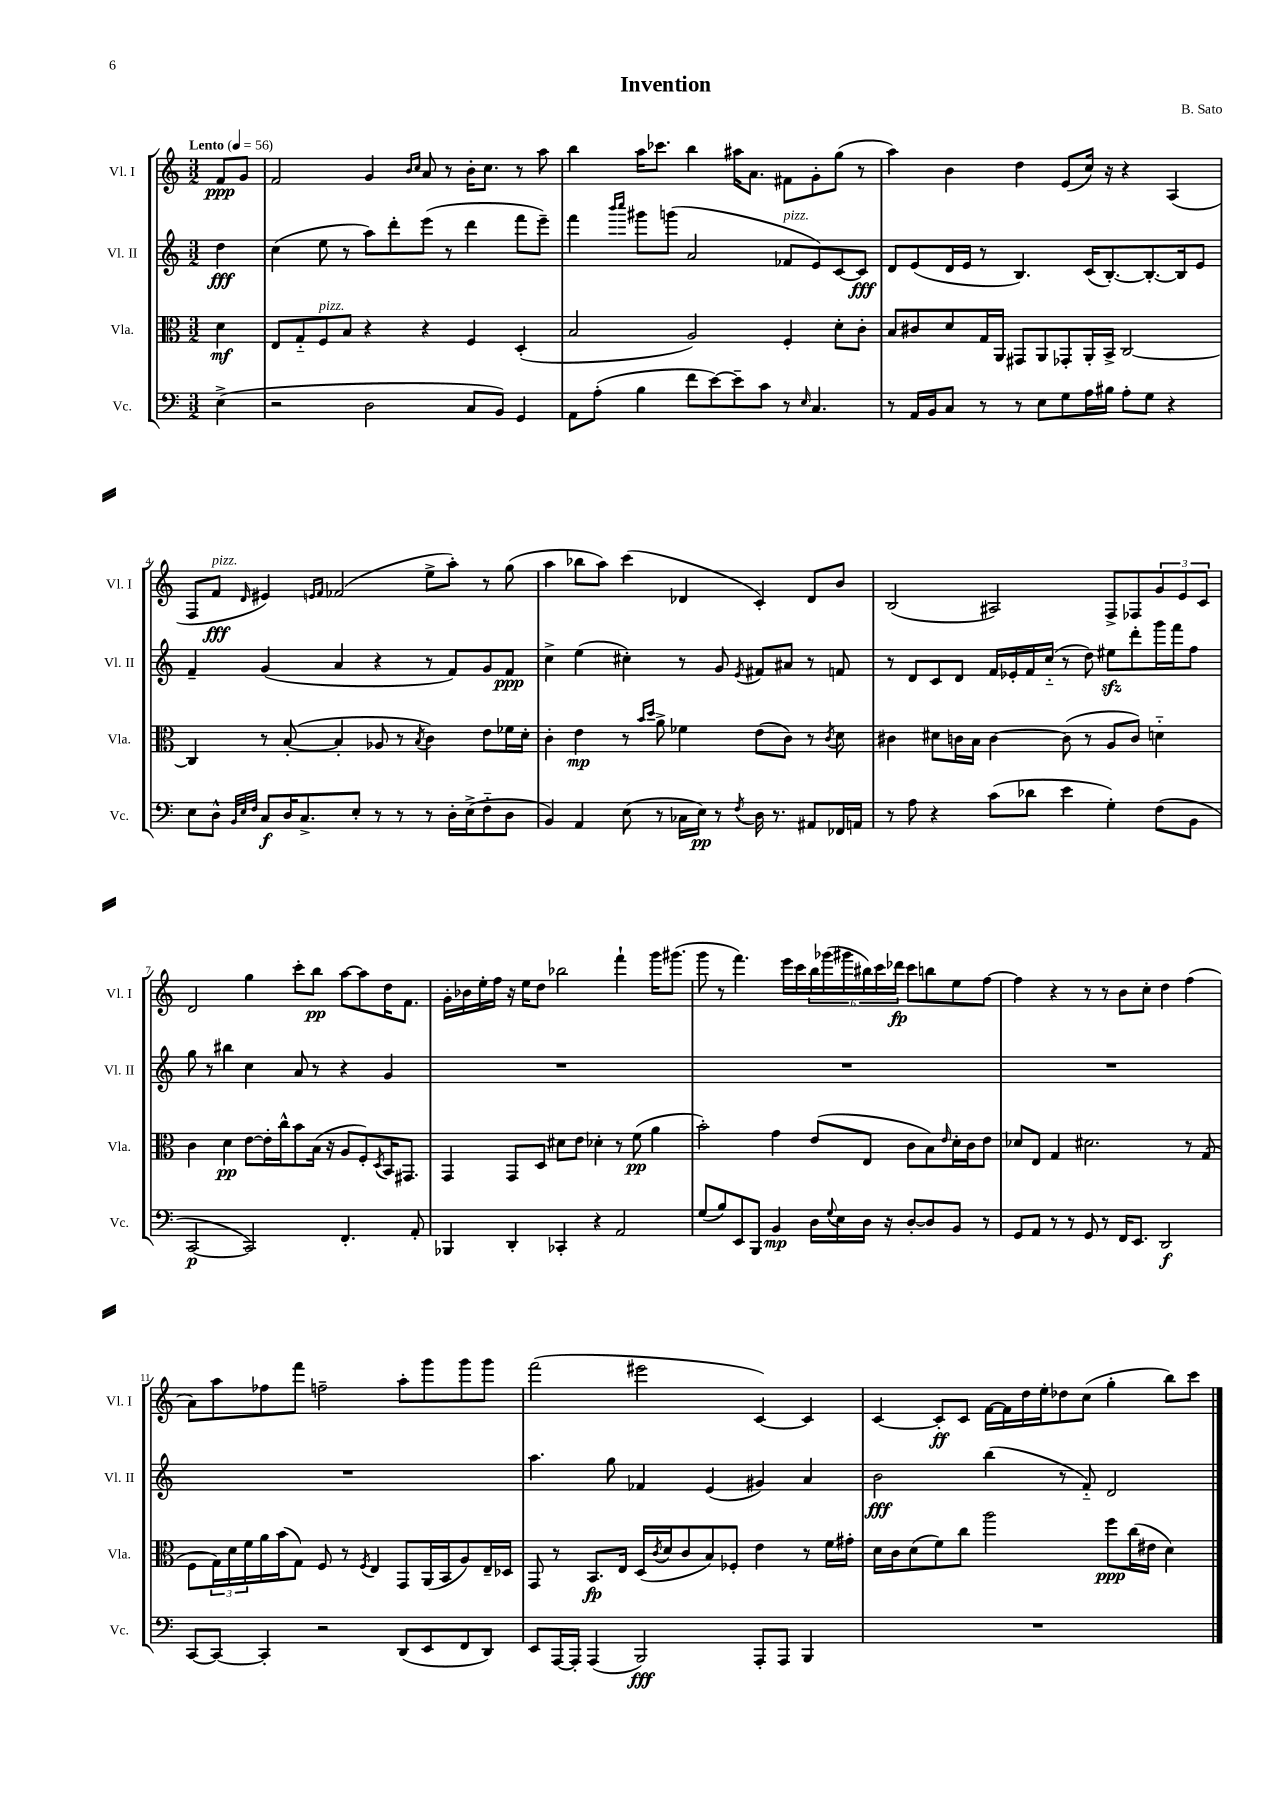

**kern	**kern	**kern	**kern
*staff4	*staff3	*staff2	*staff1
*clefF4	*clefC3	*clefG2	*clefG2
*k[]	*k[]	*k[]	*k[]
*M3/2	*M3/2	*M3/2	*M3/2
*MM56	*MM56	*MM56	*MM56
(4E^	4d	4dd	8f
.	.	.	8g
=	=	=	=
2r	8E	(4cc	2f
.	8G'~	.	.
.	8F	8ee	.
.	8B	8r	.
2D	4r	8aa)	4g
.	.	8ddd'	.
.	.	.	16qqb
.	.	.	16qqcc
.	4r	(8eee	8a
.	.	8r	8r
8C	4F	4ddd	16b'
.	.	.	8.cc
8BB)	.	.	.
4GG	(4D'	8fff	8r
.	.	8eee~)	8aa
=	=	=	=
8AA	2B	4fff	4bb
(8A'	.	.	.
.	.	16qqbbb	.
.	.	16qqcccc	.
4B	.	8ggg#	16aa
.	.	.	8.ccc-
.	.	(8ggg	.
8f	2A)	2a	4bb
[8e)	.	.	.
8e~]	.	.	16aa#
.	.	.	8.a
8c	.	.	.
8r	4F'	8f-	8f#
16qqE	.	.	.
4.C	.	8e)	8g'
.	8d'	[8c	(8gg
.	8c'	8c]	8r
=	=	=	=
8r	8B	8d	4aa)
16AA	8c#	(8e	.
16BB	.	.	.
8C	8d	16d	4b
.	.	16e	.
8r	16G	8r	.
.	16AA	.	.
8r	8GG#	4.B)	4dd
8E	8AA	.	.
8G	8GG-'	.	(8e
16A	16AA'	(16c	16cc)
16B#	16BB^	[8.B')	16r
8A'	[2C	.	4r
8G	.	8.B'_	.
4r	.	.	(4A
.	.	16B]	.
.	.	8e	.
=	=	=	=
8E	4C]	4f~	8F
8D^^	.	.	8f
32qqBB	.	.	.
32qqE	.	.	.
32qqF	.	.	16qqd
8C	8r	(4g	4e#)
16D	([8B'	.	.
8.C^	.	.	.
.	.	.	16qqe
.	.	.	16qqf
.	4B']	4a	(2f-
8E'	.	.	.
8r	8A-	4r	.
8r	8r	.	.
.	8qB	.	.
8r	4c)	8r	8ee^
16D'	.	8f)	8aa')
(16E^	.	.	.
8F'~	8e	8g	8r
8D	16f-	8f	(8gg
.	16d'	.	.
=	=	=	=
4BB)	4c'	4cc^	4aa
4AA	4e	(4ee	8bb-
.	.	.	8aa)
(8E	8r	4cc#')	(4ccc
.	16qqb	.	.
.	16qqdd	.	.
8r	8a^	.	.
16C-	4f-	8r	4d-
16E)	.	.	.
8r	.	8g	.
8qF	.	8qe	.
16D	(8e	8f#	4c')
8.r	.	.	.
.	8c)	8a#	.
8AA#	8r	8r	8d-
.	8qc	.	.
16FF-	8d	8f	8b
16AA	.	.	.
=	=	=	=
8r	4c#	8r	(2B
8A	.	8d	.
4r	8d#	8c	.
.	16c	8d	.
.	16B	.	.
(8c	[4c	16f	2A#)
.	.	16e-'	.
8d-	.	16f	.
.	.	(16cc'~	.
4e	(8c]	8r	.
.	8r	8dd)	.
4G')	8A	8ee#	8F^
.	8c)	8ddd'	8F-
(8F	4d'~	16ggg	12g
.	.	16fff	.
.	.	.	12e
8BB	.	8ff	.
.	.	.	12c
=	=	=	=
[2CC	4c	8gg	2d
.	.	8r	.
.	4d	4bb#	.
2CC])	[8e	4cc	4gg
.	16e']	.	.
.	16cc^^	.	.
.	8b	8a	8ccc'
.	(16B	8r	8bb
.	16r	.	.
4.FF'	8A	4r	[8aa
.	8F')	.	8aa]
.	8qD	.	.
.	16BB	4g	16dd
.	8.GG#	.	8.f
8AA'	.	.	.
=	=	=	=
4BBB-	4GG	1.r	16g'
.	.	.	16b-
.	.	.	16ee'
.	.	.	16ff
4DD'	8GG	.	16r
.	.	.	16ee
.	8D	.	8dd
4CC-'	8d#	.	2bb-
.	8e	.	.
4r	4d-'	.	.
2AA	8r	.	4fff`
.	(8f	.	.
.	4a	.	16ggg
.	.	.	(8.ggg#
=	=	=	=
(8G	2b')	1.r	8ggg
8B)	.	.	8r
8EE	.	.	4.fff)
8BBB	.	.	.
4BB	4g	.	.
.	.	.	16eee
.	.	.	16ccc
16D	(8e	.	24bb
.	.	.	(24ggg-
8qqG	.	.	.
16E	.	.	.
.	.	.	24ggg#
16D	8E	.	24bb#)
.	.	.	24ccc
16r	.	.	.
.	.	.	24ddd-
[8D'	8c	.	8ccc
8D]	8B)	.	8bb
.	16qqe	.	.
8BB	16d'	.	8ee
.	16c	.	.
8r	8e	.	[8ff
=	=	=	=
8GG	8d-	1.r	4ff]
8AA	8E	.	.
8r	4G	.	4r
8r	.	.	.
8GG	2.d#	.	8r
8r	.	.	8r
16FF	.	.	8b
8.EE	.	.	.
.	.	.	8cc'
2DD	.	.	4dd
.	8r	.	(4ff
.	(8G	.	.
=	=	=	=
[8CC	8F	1.r	8a)
8CC_	24G)	.	8aa
.	24d	.	.
.	24f	.	.
4CC']	16a	.	8ff-
.	(16b	.	.
.	8G)	.	8fff
2r	8F	.	2ff~
.	8r	.	.
.	8qF	.	.
.	4E	.	.
(8DD	8GG	.	8aa'
8EE	(16AA	.	8ggg
.	16BB	.	.
8FF	8A)	.	8ggg
8DD)	16E~	.	8ggg
.	16D-	.	.
=	=	=	=
8EE	8GG	4.aa	(2fff
[16AAA	8r	.	.
16AAA']	.	.	.
(4AAA	8.BB	.	.
.	.	8gg	.
.	16E	.	.
2BBB)	(16D	4f-	2eee#
.	8qc	.	.
.	16d	.	.
.	8c	.	.
.	8B)	(4e	.
.	8F-'	.	.
8AAA'	4e	4g#)	[4c)
8AAA	.	.	.
4BBB	8r	4a	4c]
.	16f	.	.
.	16g#'	.	.
=	=	=	=
1.r	16d	2b	[4c
.	16c	.	.
.	(8d	.	.
.	8f)	.	8c']
.	8cc	.	8c
.	2aa	(4bb	[16f
.	.	.	16f]
.	.	.	16dd
.	.	.	16ee'
.	.	8r	8dd-
.	.	8f'~)	(8cc
.	8ff	2d	4gg'
.	(16cc	.	.
.	16e#	.	.
.	4d)	.	8bb)
.	.	.	8ccc
==	==	==	==
*-	*-	*-	*-
